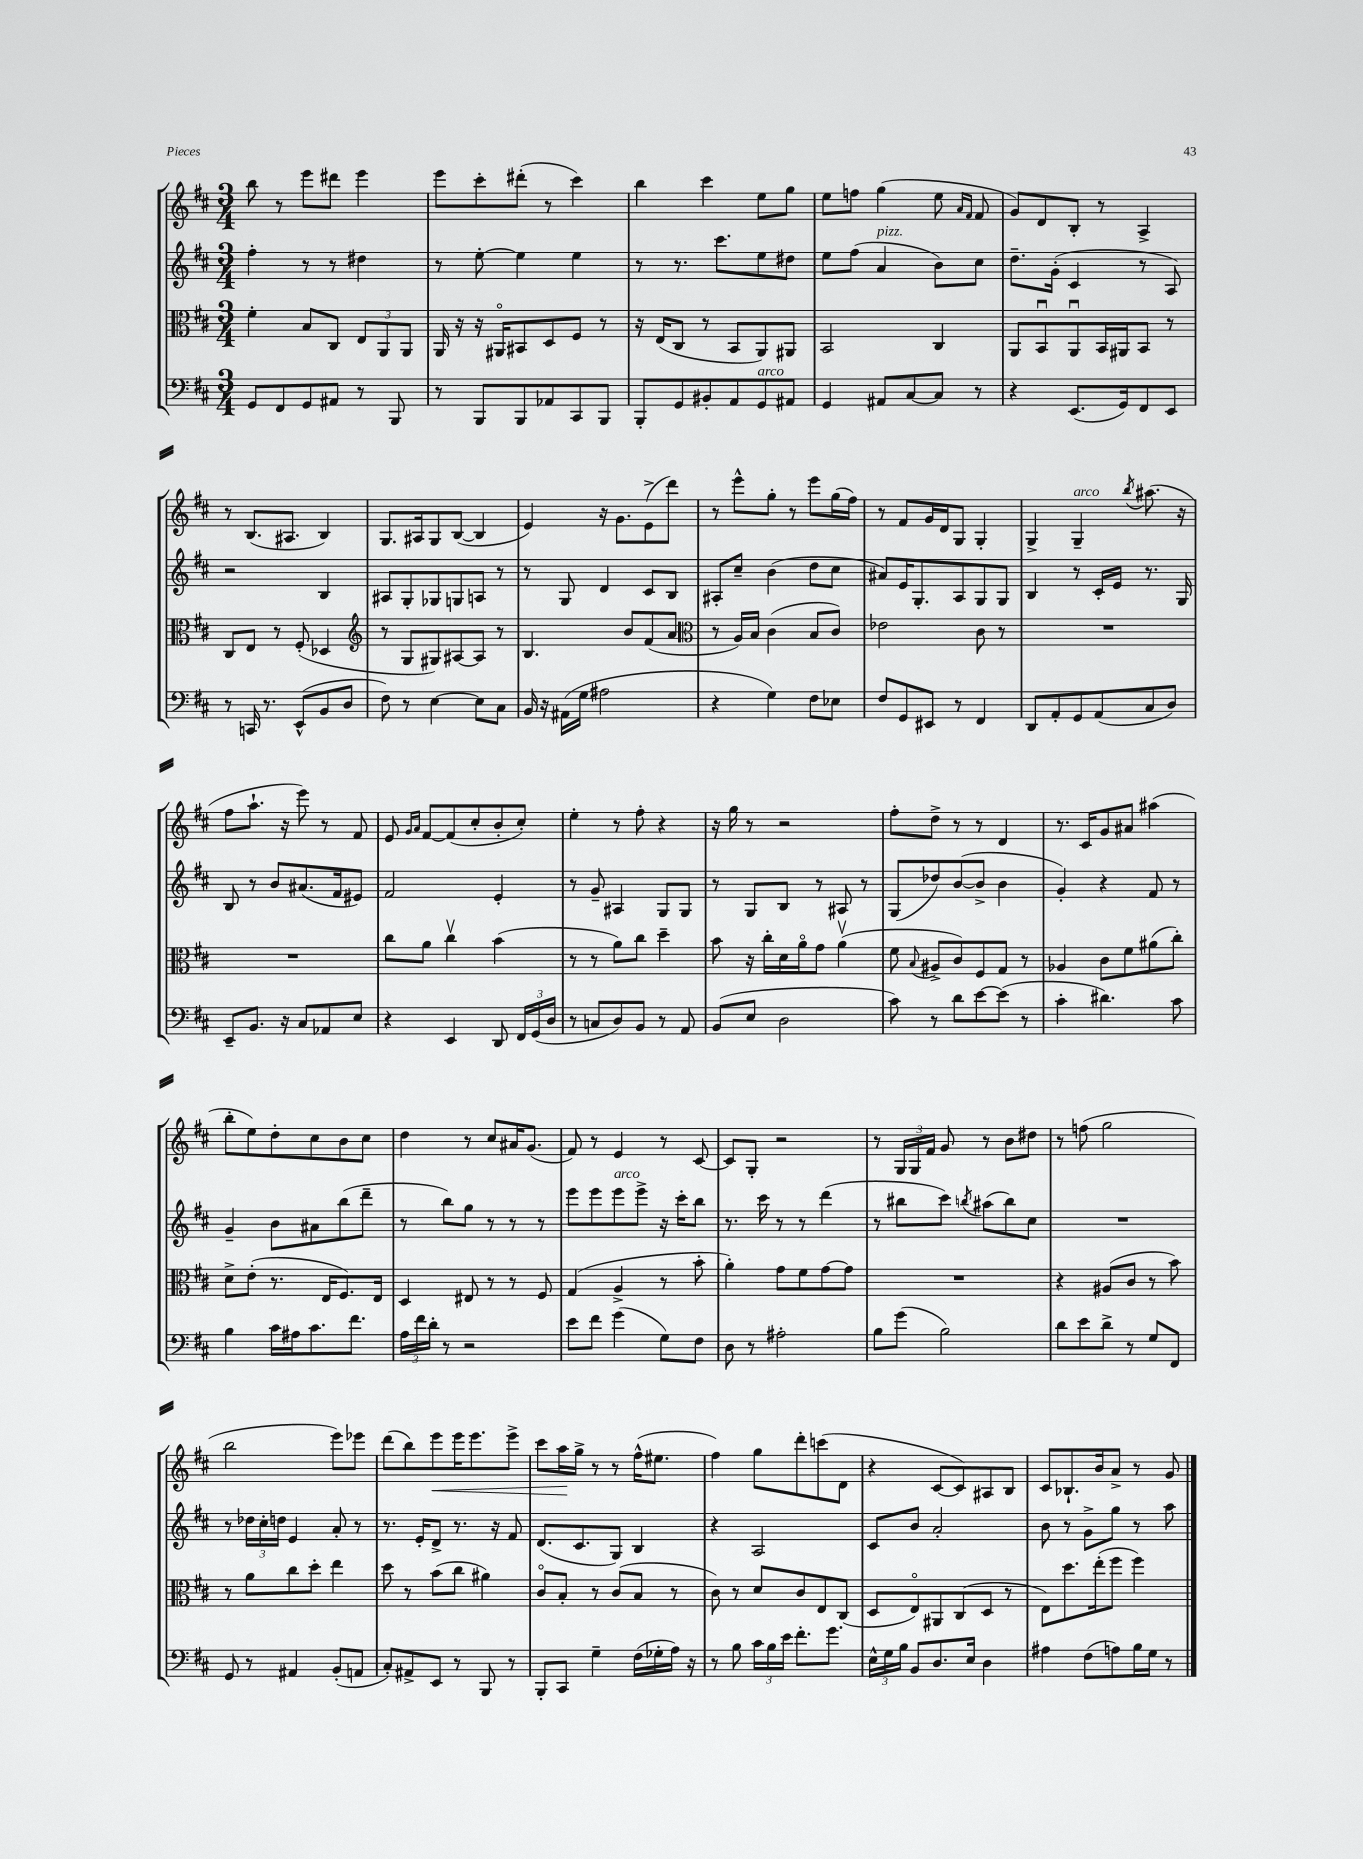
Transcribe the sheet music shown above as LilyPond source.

<<
\new StaffGroup <<
\new Staff = "s0" {
    \clef treble \key d \major \numericTimeSignature \time 3/4
    \autoBeamOff b''8 r8 e'''8[ dis'''8] e'''4 |
    e'''8[ cis'''8-. dis'''8]-.( r8 cis'''4) |
    b''4 cis'''4 e''8[ g''8] |
    e''8[ f''8] g''4( e''8 \grace { a'16[ fis'16] } fis'8 |
    g'8[) d'8 b8]-. r8 a4-> |
    r8 b8.[( ais8.] b4) |
    g8.[ ais16 g8 b8]~( b4 |
    e'4) r16 g'8.[ e'8->( d'''8]) |
    r8 e'''8[-^ g''8]-. r8 e'''8[ g''16( fis''16]) |
    r8 fis'8[ g'16 d'16 g8] g4-. |
    g4-> g4--^\markup { \italic "arco" } \acciaccatura { b''8 } ais''8.( r16 |
    fis''8[ a''8.]-! r16 e'''8) r8 fis'8 |
    e'8 \grace { g'16[ a'16] } fis'8[~ fis'8( cis''8-. b'8-. cis''8]-.) |
    e''4-. r8 fis''8-. r4 |
    r16 g''16 r8 r2 |
    fis''8[-. d''8]-> r8 r8 d'4 |
    r8. cis'16[ g'8 ais'8] ais''4( |
    b''8[-. e''8) d''8-. cis''8 b'8 cis''8] |
    d''4 r8 cis''8[ ais'16 g'8.]( |
    fis'8) r8 e'4 r8 cis'8~ |
    cis'8[ g8]-. r2 |
    r8 \tuplet 3/2 { g16[ g16 fis'16] } g'8 r8 b'8[ dis''8] |
    r8 f''8( g''2 |
    b''2 e'''8[) ees'''8] |
    d'''8[( b''8) e'''8\< e'''16 e'''8. e'''8]-> |
    cis'''8[ a''16\! g''16]-> r8 r8 fis''16[-^( eis''8.] |
    fis''4) g''8[ d'''8-. c'''8( d'8] |
    r4 cis'8[~ cis'8) ais8 b8] |
    cis'8[ bes8.-! b'16 a'8]-> r8 g'8 \bar "|." |
}
\new Staff = "s1" {
    \clef treble \key d \major \numericTimeSignature \time 3/4
    \autoBeamOff fis''4-. r8 r8 dis''4 |
    r8 e''8~-. e''4 e''4 |
    r8 r8. cis'''8.[ e''8 dis''8] |
    e''8[ fis''8]( a'4^\markup { \italic "pizz." } b'8[) cis''8] |
    d''8.[-- g'16]-.( cis'4 r8 a8) |
    r2 b4 |
    ais8[ g8-. ges8 g8 a8] r8 |
    r8 g8 d'4 cis'8[ b8] |
    ais8[-. cis''8]-- b'4( d''8[ cis''8] |
    ais'8[) e'16 g8.-. a8 g8 g8] |
    b4 r8 cis'16[-. e'16] r8. g16 |
    b8 r8 b'8[ ais'8.( fis'16 eis'8]) |
    fis'2 e'4-. |
    r8 g'8-- ais4 g8[ g8] |
    r8 g8[ b8] r8 ais8 r8 |
    g8[( des''8) b'8~( b'8]-> b'4 |
    g'4-.) r4 fis'8 r8 |
    g'4-- b'8[ ais'8 b''8( d'''8]-- |
    r8 b''8[) g''8] r8 r8 r8 |
    e'''8[ e'''8 e'''8^\markup { \italic "arco" } e'''8]-> r16 cis'''16[-. b''8] |
    r8. cis'''16 r8 r8 d'''4( |
    r8 bis''8[ cis'''8]) \acciaccatura { b''8 } ais''8[( b''8) cis''8] |
    R2. |
    r8 \tuplet 3/2 { des''16[ cis''16-. d''16] } e'4 a'8-. r8 |
    r8. e'16[-. d'8]-> r8. r16 fis'8 |
    d'8.[( cis'8. g8]) b4 |
    r4 a2 |
    cis'8[ b'8] a'2-. |
    b'8 r8 g'8[-> g''8] r8 a''8 \bar "|." |
}
\new Staff = "s2" {
    \clef alto \key d \major \numericTimeSignature \time 3/4
    \autoBeamOff fis'4-. b8[ cis8] \tuplet 3/2 { e8[ a,8 a,8] } |
    a,16 r16 r16 ais,16[\flageolet bis,8 d8 fis8] r8 |
    r16 e16[( cis8] r8 b,8[ a,8) ais,8] |
    b,2 cis4 |
    a,8[ b,8\downbow a,8\downbow b,16 ais,16 b,8] r8 |
    cis8[ e8] r8 fis8-.( des4 |
    \clef treble r8 g8[ gis8) ais8~ ais8] r8 |
    b4. b'8[ fis'8( a'8] |
    \clef alto r8 a16[) b16] cis'4( b8[ cis'8]) |
    ees'2 cis'8 r8 |
    R2. |
    R2. |
    cis''8[ a'8] cis''4\upbow b'4( |
    r8 r8 a'8[) cis''8] d''4-- |
    b'8 r16 cis''16[-. d'16 a'16\flageolet g'8] a'4\upbow( |
    fis'8 \appoggiatura { b8 } ais8[-> cis'8) fis8 g8] r8 |
    aes4 cis'8[ fis'8 ais'8( cis''8]-.) |
    d'8[-> e'8]-.( r8. e16[ fis8.) e16] |
    d4 eis8 r8 r8 fis8 |
    g4( a4-> r8 b'8-. |
    a'4-.) g'8[ fis'8 g'8~ g'8] |
    R2. |
    r4 ais8[( cis'8] r8 b'8) |
    r8 a'8[ cis''8 d''8]-. e''4 |
    d''8 r8 b'8[( cis''8] ais'4) |
    cis'8[\flageolet b8]-. r8 cis'8[( b8] r8 |
    cis'8) r8 d'8[ cis'8 e8 cis8]( |
    d8[ e8\flageolet) ais,8 cis8( d8] r8 |
    e8[) d''8. e''16-.( fis''8] fis''4) \bar "|." |
}
\new Staff = "s3" {
    \clef bass \key d \major \numericTimeSignature \time 3/4
    \autoBeamOff g,8[ fis,8 g,8 ais,8] r8 b,,8 |
    r8 b,,8[ b,,8 aes,8 cis,8 b,,8] |
    b,,8[-. g,8 bis,8-. a,8 g,8^\markup { \italic "arco" } ais,8] |
    g,4 ais,8[ cis8~ cis8] r8 |
    r4 e,8.[( g,16) fis,8 e,8] |
    r8 c,16 r8. e,8[-^( b,8 d8] |
    fis8) r8 e4~ e8[ cis8] |
    b,16 r16 ais,16[( g16] ais2 |
    r4 g4) fis8[ ees8] |
    fis8[ g,8 eis,8] r8 fis,4 |
    d,8[ a,8-. g,8 a,8( cis8 d8]) |
    e,8[-- b,8.] r16 cis8[ aes,8 e8] |
    r4 e,4 d,8 \tuplet 3/2 { fis,16[ g,16( d16] } |
    r8 c8[ d8) b,8] r8 a,8 |
    b,8[( e8] d2 |
    cis'8) r8 d'8[ e'8~ e'8]( r8 |
    cis'4-. dis'4.) cis'8 |
    b4 cis'16[ ais16 cis'8. fis'8.] |
    \tuplet 3/2 { a16[ fis'16 d'16]-. } r8 r2 |
    e'8[ fis'8] g'4( g8[) fis8] |
    d8 r8 ais2-. |
    b8[ g'8]( b2) |
    d'8[ e'8 d'8]-> r8 g8[ fis,8] |
    g,8 r8 ais,4 b,8[-.( a,8] |
    cis8[-.) ais,8-> e,8] r8 b,,8 r8 |
    b,,8[-. cis,8] g4-- fis16[( ges16-. a16]) r16 |
    r8 b8 \tuplet 3/2 { cis'16[ b16 e'16] } fis'8.[-. g'8.] |
    \tuplet 3/2 { e16[-^ g16 b16] } b,8[ d8. e16] d4 |
    ais4 fis8[( a8) b16 g16] r8 \bar "|." |
}
>>
>>
\layout { \context { \Score \remove "Bar_number_engraver" } }
